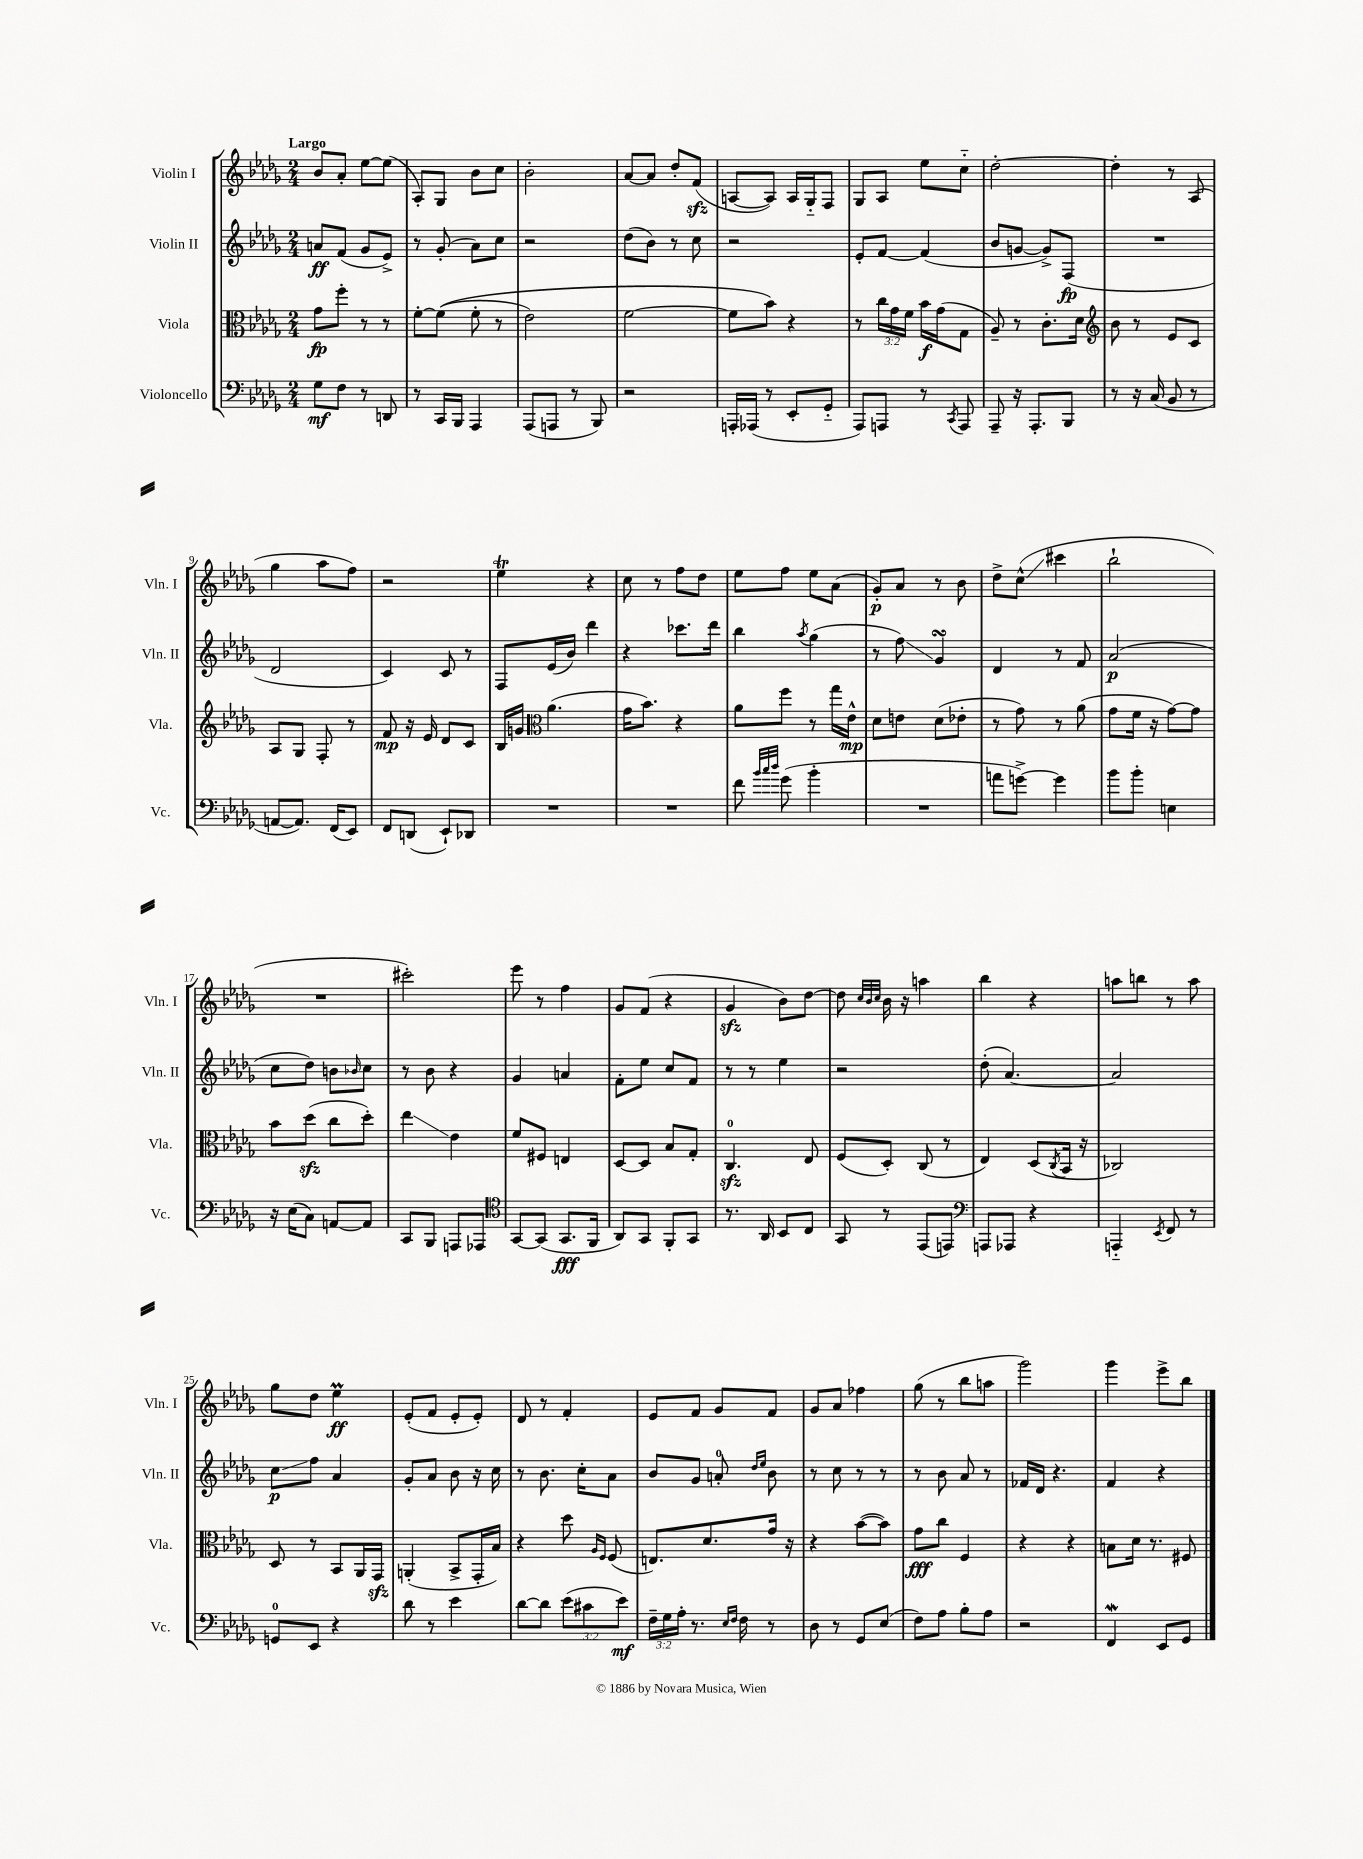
<<
\new StaffGroup <<
\new Staff = "s0" \with { instrumentName = "Violin I" shortInstrumentName = "Vln. I" } {
    \clef treble \key des \major \numericTimeSignature \time 2/4 \tempo "Largo"
    bes'8 aes'8-. ees''8~ ees''8( |
    aes8-.) ges8 bes'8 c''8 |
    bes'2-. |
    aes'8~ aes'8 des''8-. f'8\sfz( |
    a8~ a8) a16 ges16-_ f8 |
    ges8 aes8 ees''8 c''8-_ |
    des''2~-. |
    des''4-. r8 aes8( |
    ges''4 aes''8 f''8) |
    r2 |
    ees''4\trill r4 |
    c''8 r8 f''8 des''8 |
    ees''8 f''8 ees''8 aes'8( |
    ges'8-.\p) aes'8 r8 bes'8 |
    des''8-> c''8-^\glissando( cis'''4 |
    bes''2-! |
    R2 |
    cis'''2-.) |
    ees'''8 r8 f''4 |
    ges'8 f'8( r4 |
    ges'4\sfz bes'8) des''8~ |
    des''8 \grace { c''32 bes'32 c''32 } bes'16 r16 a''4 |
    bes''4 r4 |
    a''8 b''8 r8 a''8 |
    ges''8 des''8 ees''4\prall\ff |
    ees'8-.( f'8 ees'8-. ees'8-.) |
    des'8 r8 f'4-. |
    ees'8 f'8 ges'8 f'8 |
    ges'8 aes'8 fes''4 |
    ges''8( r8 bes''8 a''8 |
    ges'''2) |
    ges'''4 ees'''8-> bes''8 \bar "|." |
}
\new Staff = "s1" \with { instrumentName = "Violin II" shortInstrumentName = "Vln. II" } {
    \clef treble \key des \major \numericTimeSignature \time 2/4
    a'8\ff f'8( ges'8 ees'8->) |
    r8 ges'8-.( aes'8) c''8 |
    r2 |
    des''8( bes'8) r8 c''8 |
    r2 |
    ees'8-. f'8~ f'4( |
    bes'8 g'8~ g'8->) f8\fp( |
    R2 |
    des'2 |
    c'4) c'8 r8 |
    f8 ees'16( bes'16) des'''4 |
    r4 ces'''8. des'''16 |
    bes''4 \acciaccatura { aes''8 } ges''4( |
    r8 f''8\glissando) ges'4\turn |
    des'4 r8 f'8 |
    aes'2\p( |
    c''8 des''8) b'8 \grace { bes'16 } c''8 |
    r8 bes'8 r4 |
    ges'4 a'4 |
    f'8-. ees''8 c''8 f'8 |
    r8 r8 ees''4 |
    r2 |
    des''8-.( aes'4.~) |
    aes'2 |
    c''8\glissando\p f''8 aes'4 |
    ges'8-. aes'8 bes'8 r16 c''16 |
    r8 bes'8. c''16-. aes'8 |
    bes'8 ges'8 a'8-0-. \grace { des''16 ees''16 } bes'8 |
    r8 c''8 r8 r8 |
    r8 bes'8 aes'8 r8 |
    fes'16 des'16 r4. |
    f'4 r4 \bar "|." |
}
\new Staff = "s2" \with { instrumentName = "Viola" shortInstrumentName = "Vla." } {
    \clef alto \key des \major \numericTimeSignature \time 2/4 \override Staff.TupletNumber.text = #tuplet-number::calc-fraction-text
    ges'8\fp f''8-. r8 r8 |
    f'8~-. f'8(\( f'8-. r8 |
    ees'2) |
    f'2~ |
    f'8 bes'8\) r4 |
    r8 \tuplet 3/2 { c''16 ges'16 f'16 } bes'16\f ges'16( ges8 |
    aes8--) r8 c'8.-. des'16 |
    \clef treble bes'8 r8 ees'8 c'8 |
    aes8 ges8 f8-. r8 |
    f'8\mp r16 ees'16 des'8 c'8 |
    bes16 g'16 \clef alto aes'4.( |
    ges'16 bes'8.) r4 |
    aes'8 f''8 r8 ges''16 ees'16-^\mp |
    des'8 e'8 des'8( ees'8-. |
    r8 ges'8) r8 aes'8( |
    ges'8 f'16 r16 ges'8~) ges'8 |
    bes'8 des''8\sfz( c''8 des''8-.) |
    ees''4\glissando ees'4 |
    f'8 fis8 e4 |
    des8~ des8 bes8 ges8-. |
    c4.-0\sfz ees8 |
    f8( des8-.) c8( r8 |
    ees4) des8( \acciaccatura { c8 } bes,16 r16 |
    ces2) |
    des8 r8 bes,8 aes,16 ges,16\sfz |
    a,4-.( bes,8-> ges,16-. bes16) |
    r4 des''8 \grace { aes16 f16 } f8( |
    e8.) des'8. ges'16 r16 |
    r4 bes'8~( bes'8) |
    ges'8\fff c''8 f4 |
    r4 r4 |
    b8 des'16 r8. fis8 \bar "|." |
}
\new Staff = "s3" \with { instrumentName = "Violoncello" shortInstrumentName = "Vc." } {
    \clef bass \key des \major \numericTimeSignature \time 2/4 \override Staff.TupletNumber.text = #tuplet-number::calc-fraction-text
    ges8\mf f8 r8 d,8 |
    r8 c,16 bes,,16 aes,,4 |
    aes,,8( a,,8 r8 bes,,8) |
    r2 |
    a,,16-. aes,,16( r8 ees,8-. ges,8-_ |
    aes,,8) a,,8 r8 \acciaccatura { c,8 } a,,8 |
    aes,,8-- r16 aes,,8.-. bes,,8 |
    r8 r16 c16( bes,8 r8 |
    a,8~ a,8.) f,16( ees,8) |
    f,8 d,8( ees,8-!) des,8 |
    R2 |
    R2 |
    f'8 \grace { bes'32 c''32 des''32 } ges'8( bes'4-. |
    R2 |
    a'8 g'8~->) g'4 |
    bes'8 bes'8-. e4 |
    r16 ees16( c8) a,8~ a,8 |
    c,8 bes,,8 a,,8 aes,,8 |
    \clef tenor ges,8~ ges,8( ges,8.\fff f,16 |
    aes,8) ges,8 f,8-. ges,8 |
    r8. aes,16 bes,8 c8 |
    ges,8 r8 ees,8( e,8) |
    \clef bass a,,8 aes,,8 r4 |
    a,,4-_ \acciaccatura { ees,8 } f,8 r8 |
    g,8-0 ees,8 r4 |
    des'8 r8 ees'4 |
    des'8~ des'8 \tuplet 3/2 { ees'8( cis'8 ees'8\mf) } |
    \tuplet 3/2 { f16-- ges16 aes16-. } r8. \grace { ees16 f16 } f16 r8 |
    des8 r8 ges,8 ees8( |
    f8) aes8 bes8-. aes8 |
    r2 |
    f,4\mordent ees,8 ges,8 \bar "|." |
}
>>
>>
